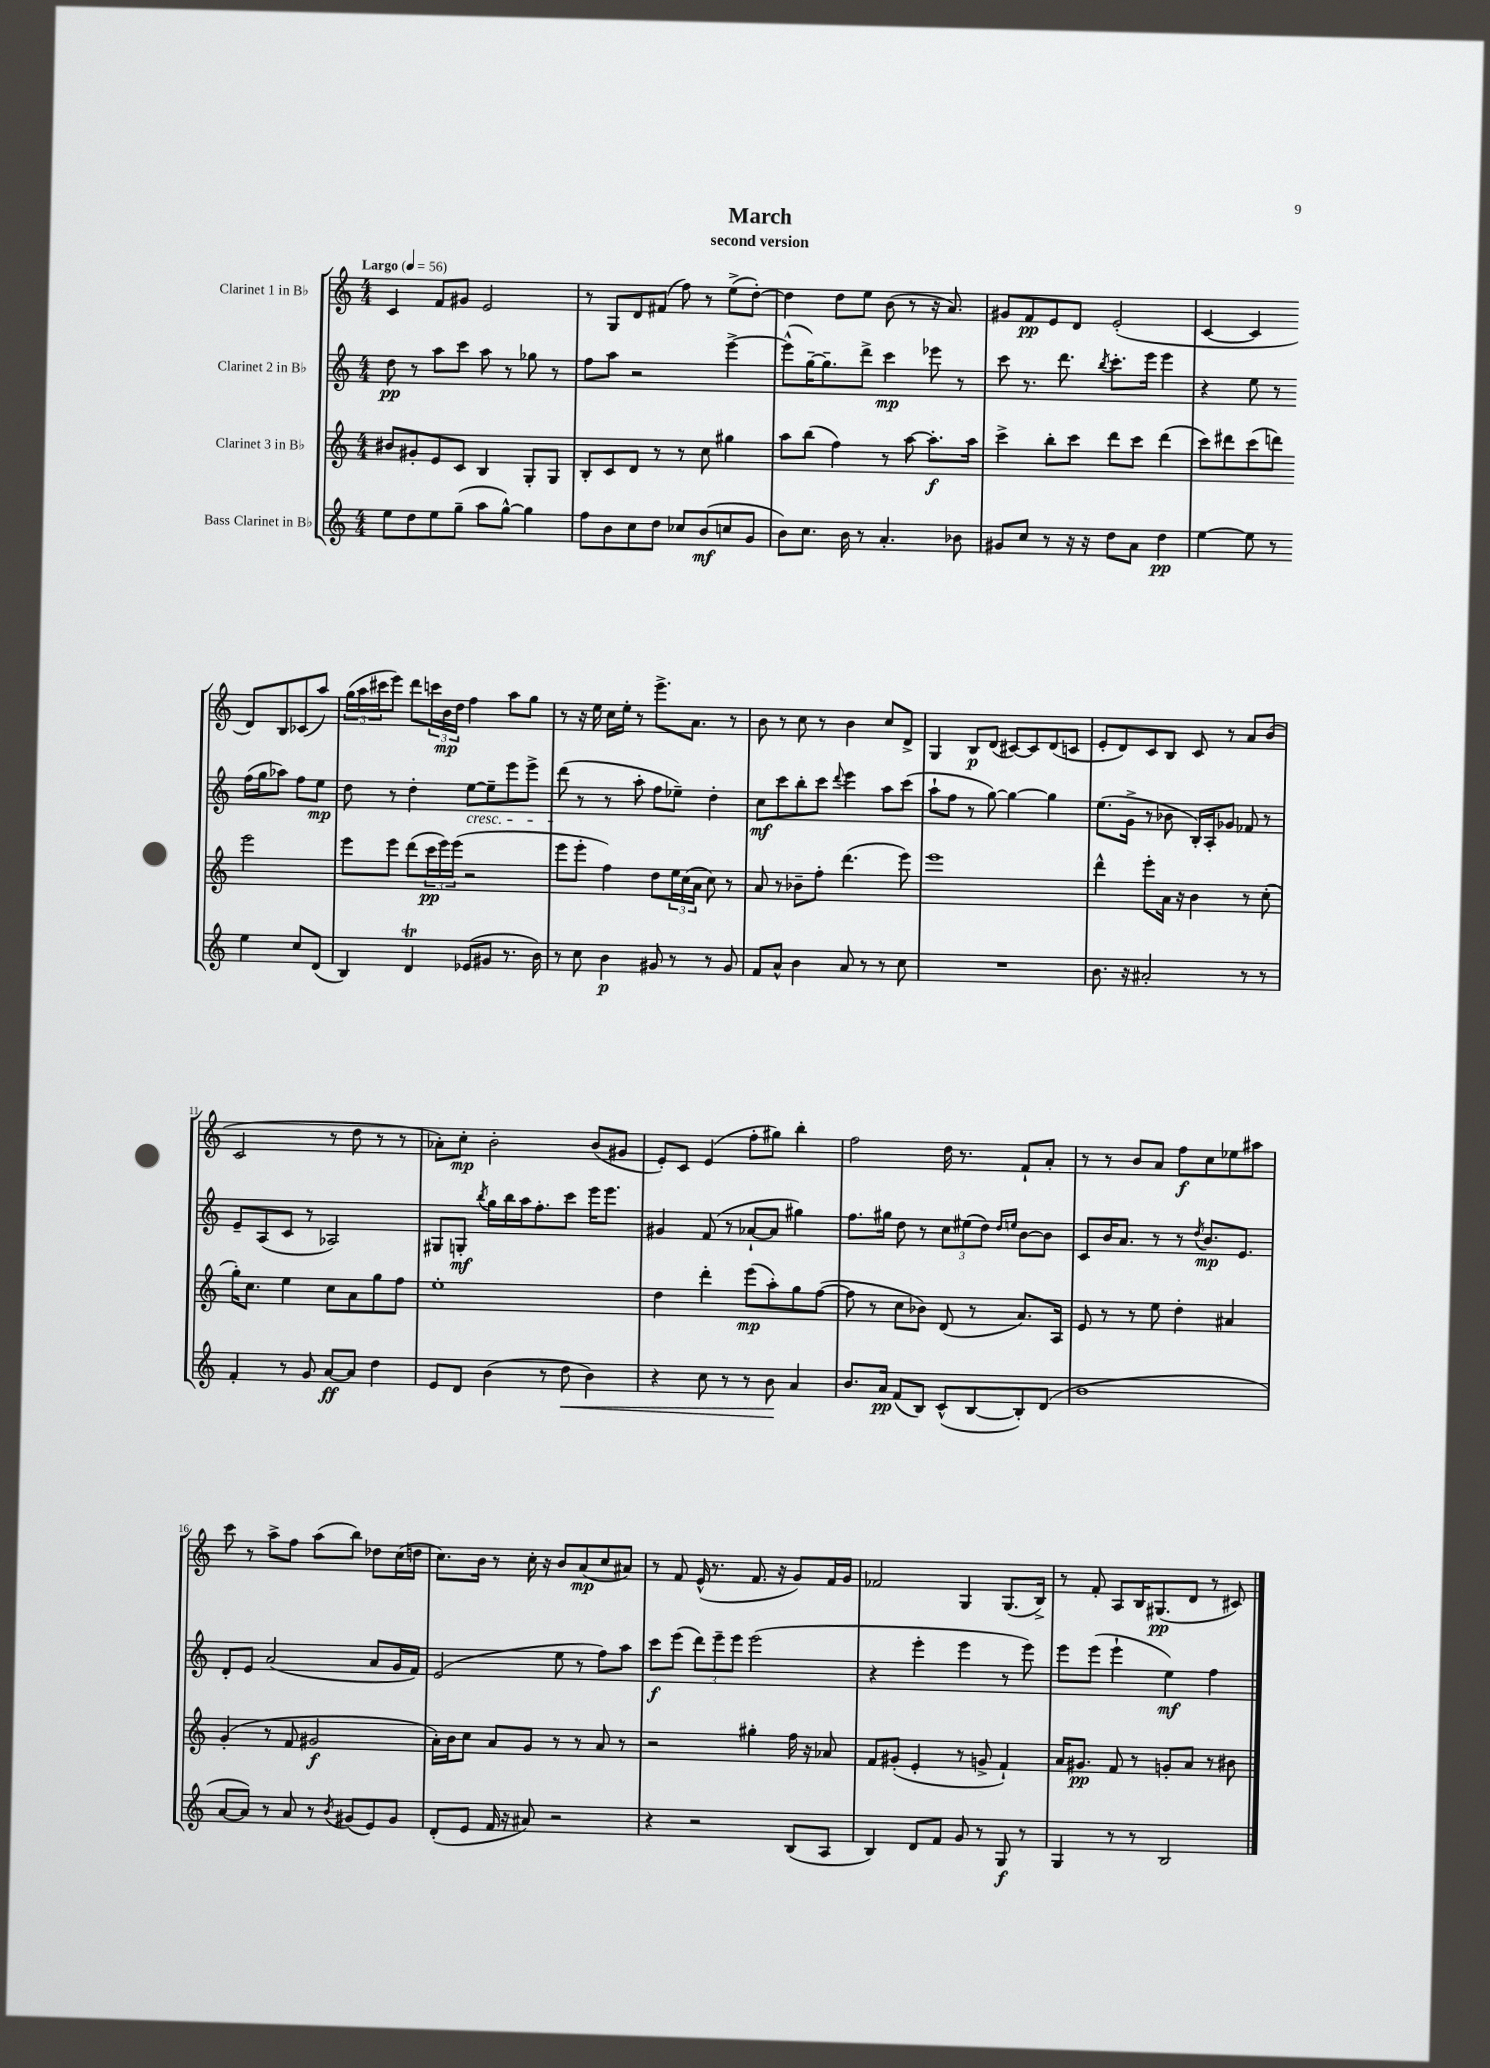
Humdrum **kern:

**kern	**kern	**kern	**kern
*staff4	*staff3	*staff2	*staff1
*clefG2	*clefG2	*clefG2	*clefG2
*k[]	*k[]	*k[]	*k[]
*M4/4	*M4/4	*M4/4	*M4/4
*MM56	*MM56	*MM56	*MM56
8ee	8b#	8dd	4c
8dd	8g#'	8r	.
8ee	8e	8aa	8f
(8gg~	8c	8ccc	8g#
8aa	4B	8aa	2e
[8gg^^)	.	8r	.
4gg]	8G'	8gg-	.
.	8G	8r	.
=	=	=	=
8ff	8B'	8ff	8r
8b	8c	8aa	8G
8cc	8d	2r	8d
8dd	8r	.	(8f#
8cc-	8r	.	8ff)
(8b	8cc	.	8r
8cc	4gg#	[4eee^	(8ee^
8g	.	.	[8dd')
=	=	=	=
8b)	8aa	(8eee^^]	4dd]
8.cc	(8bb	[16gg~)	.
.	.	8.gg~]	.
.	4ff)	.	8dd
16b	.	.	.
8r	.	8ddd^	8ee
4.a'	8r	4ccc	(8b
.	[8aa	.	8r
.	8.aa']	8eee-	16r
.	.	.	8.a)
8b-	.	8r	.
.	16aa	.	.
=	=	=	=
8g#	4ccc^	8ccc	8g#
8cc	.	8.r	8f
8r	8bb'	.	8e
.	.	8.ddd	.
16r	8ccc	.	8d
16r	.	.	.
.	.	8qbb	.
8dd	8ddd	8.ccc'	(2e'
8a	8ccc	.	.
.	.	16eee	.
4dd	(4ddd	4eee	.
=	=	=	=
[4ee	8ccc)	4r	[4c
.	8ddd#	.	.
8ee]	(8ccc	8ee	4c]
8r	8ddd)	8r	.
4ee	2eee	(16ff	8d)
.	.	16gg	.
.	.	8aa-)	8B
8cc	.	8ff	(8c-
(8d	.	8ee	8aa)
=	=	=	=
4B)	8eee	8dd	(24gg
.	.	.	24aa
.	.	.	24ccc#
.	8eee	8r	8eee)
4d	(8ddd	4dd'	8ddd
.	24ccc	.	24ccc
.	24eee)	.	24b
.	(24eee	.	24dd
(8e-	2r	[8ee	4ff
8g#	.	8ee~]	.
8.r	.	8eee	8aa
.	.	8eee^	8gg
16b)	.	.	.
=	=	=	=
8r	8eee	(8ddd	8r
8cc	8eee'	8r	16r
.	.	.	16ee
4b	4ff)	8r	16cc
.	.	.	16ee'
.	.	8aa'	8r
8g#	8dd	8ff	8.eee^
8r	24ee	8ee-~)	.
.	(24cc	.	.
.	.	.	8.a
.	24a	.	.
8r	8cc)	4dd'	.
8g#	8r	.	8r
=	=	=	=
8f	8a	8cc	8b
8a^^	8r	8ccc	8r
4b	8b-~	8bb'	8cc
.	8ff'	8ccc	8r
.	.	8qqddd	.
8a	(4.ddd	4eee	4b
8r	.	.	.
8r	.	8aa	8cc
8cc	8eee)	(8ccc	8d^
=	=	=	=
1r	1eee	8aa`	4G
.	.	8ff	.
.	.	8r	8B
.	.	[8gg)	(8d
.	.	4gg_	[8c#)
.	.	.	8c#]
.	.	4gg]	(8d
.	.	.	8c
=	=	=	=
8.b	4ddd^^	(8.ee	8e'
.	.	.	8d)
16r	.	16g^	.
2a#'	8eee'	8r	8c
.	16a	8b-	8B
.	16r	.	.
.	4b	16B')	8c
.	.	16A'	.
.	.	8g-	8r
8r	8r	8f-	8a
8r	(8cc'	8r	(8b
=	=	=	=
4f'	16gg')	8e~	2c
.	8.cc	.	.
.	.	(8A	.
8r	4ee	8c	.
8g	.	8r	.
[8a	8cc	2A-)	8r
8a]	8a	.	8dd
4dd	8gg	.	8r
.	8ff	.	8r
=	=	=	=
8e	1ee'	8G#	8a-')
8d	.	8G'	8cc'
.	.	8qbb	.
(4b	.	16gg	2b'
.	.	16bb	.
.	.	16aa	.
.	.	8.ff'	.
8r	.	.	.
8dd	.	8ccc	.
4b)	.	16eee	(8b
.	.	8.eee	.
.	.	.	8g#
=	=	=	=
4r	4dd	4g#	8e')
.	.	.	8c
8cc	4ddd'	(8f	(4e
8r	.	8r	.
8r	(8eee	[8a-`	8ff'
8b	8aa')	8a-]	8gg#)
4a	8gg	4gg#)	4bb'
.	([8ff	.	.
=	=	=	=
8.b	8ff]	8.ff	2ff
.	8r	.	.
16a	.	16gg#	.
(8f	8cc	8dd	.
8B)	8b-)	8r	.
(8c^^	(8d	12cc	16dd
.	.	.	8.r
.	.	(12ee#	.
[8B	8r	.	.
.	.	12dd)	.
.	.	16qqdd	.
.	.	16qqee	.
8B'])	8.a)	[8b	8f`
(8d	.	8b]	8a'
.	16A	.	.
=	=	=	=
1b	8e	8c	8r
.	8r	16b	8r
.	.	8.a	.
.	8r	.	8b
.	8ee	8r	8a
.	4dd'	8r	8ff
.	.	8qdd	.
.	.	8.b	8cc
.	4a#	.	8ee-
.	.	8.e	.
.	.	.	8aa#
=	=	=	=
[8a	(4g'	8d'	8ccc
8a])	.	8e	8r
8r	8r	(2a	8aa^
8a	8f	.	8ff
8r	2g#	.	(8aa
8qb	.	.	.
(8g#	.	.	8bb)
8e)	.	8a	8dd-
8g#	.	16g	(16cc
.	.	16f)	16dd
=	=	=	=
(8d'	16a')	(2e	8.cc)
.	16b	.	.
8e	8cc	.	.
.	.	.	16b
16f	8a	.	8r
16r	.	.	.
8a#)	8g	.	16cc'
.	.	.	16r
2r	8r	8ee	8b
.	8r	8r	(8a
.	8a	8ff)	8cc
.	8r	8aa	8a#)
=	=	=	=
4r	2r	8ccc	8r
.	.	(8eee	8f
2r	.	12ddd)	(16e^^
.	.	.	8.r
.	.	12eee~	.
.	.	12eee	.
.	4gg#'	(2eee	8.f
.	.	.	16r
(8B	16ff	.	8g)
.	16r	.	.
8A	8a-	.	16f
.	.	.	16g
=	=	=	=
4B)	8f	4r	2f-
.	(8g#'	.	.
8d	4e'	4eee'	.
8f	.	.	.
8g	8r	4eee	4G
8r	8g^	.	.
8G	4f`)	8r	(8.G
8r	.	8eee)	.
.	.	.	16B^)
=	=	=	=
4G	16a	8eee	8r
.	8.g#	.	.
.	.	(8eee	8f'
8r	8f	4eee`	8A
8r	8r	.	16B
.	.	.	(8.G#
2B	8g'	4ee)	.
.	8a	.	8d
.	8r	4ff	8r
.	8b#	.	8c#)
==	==	==	==
*-	*-	*-	*-
